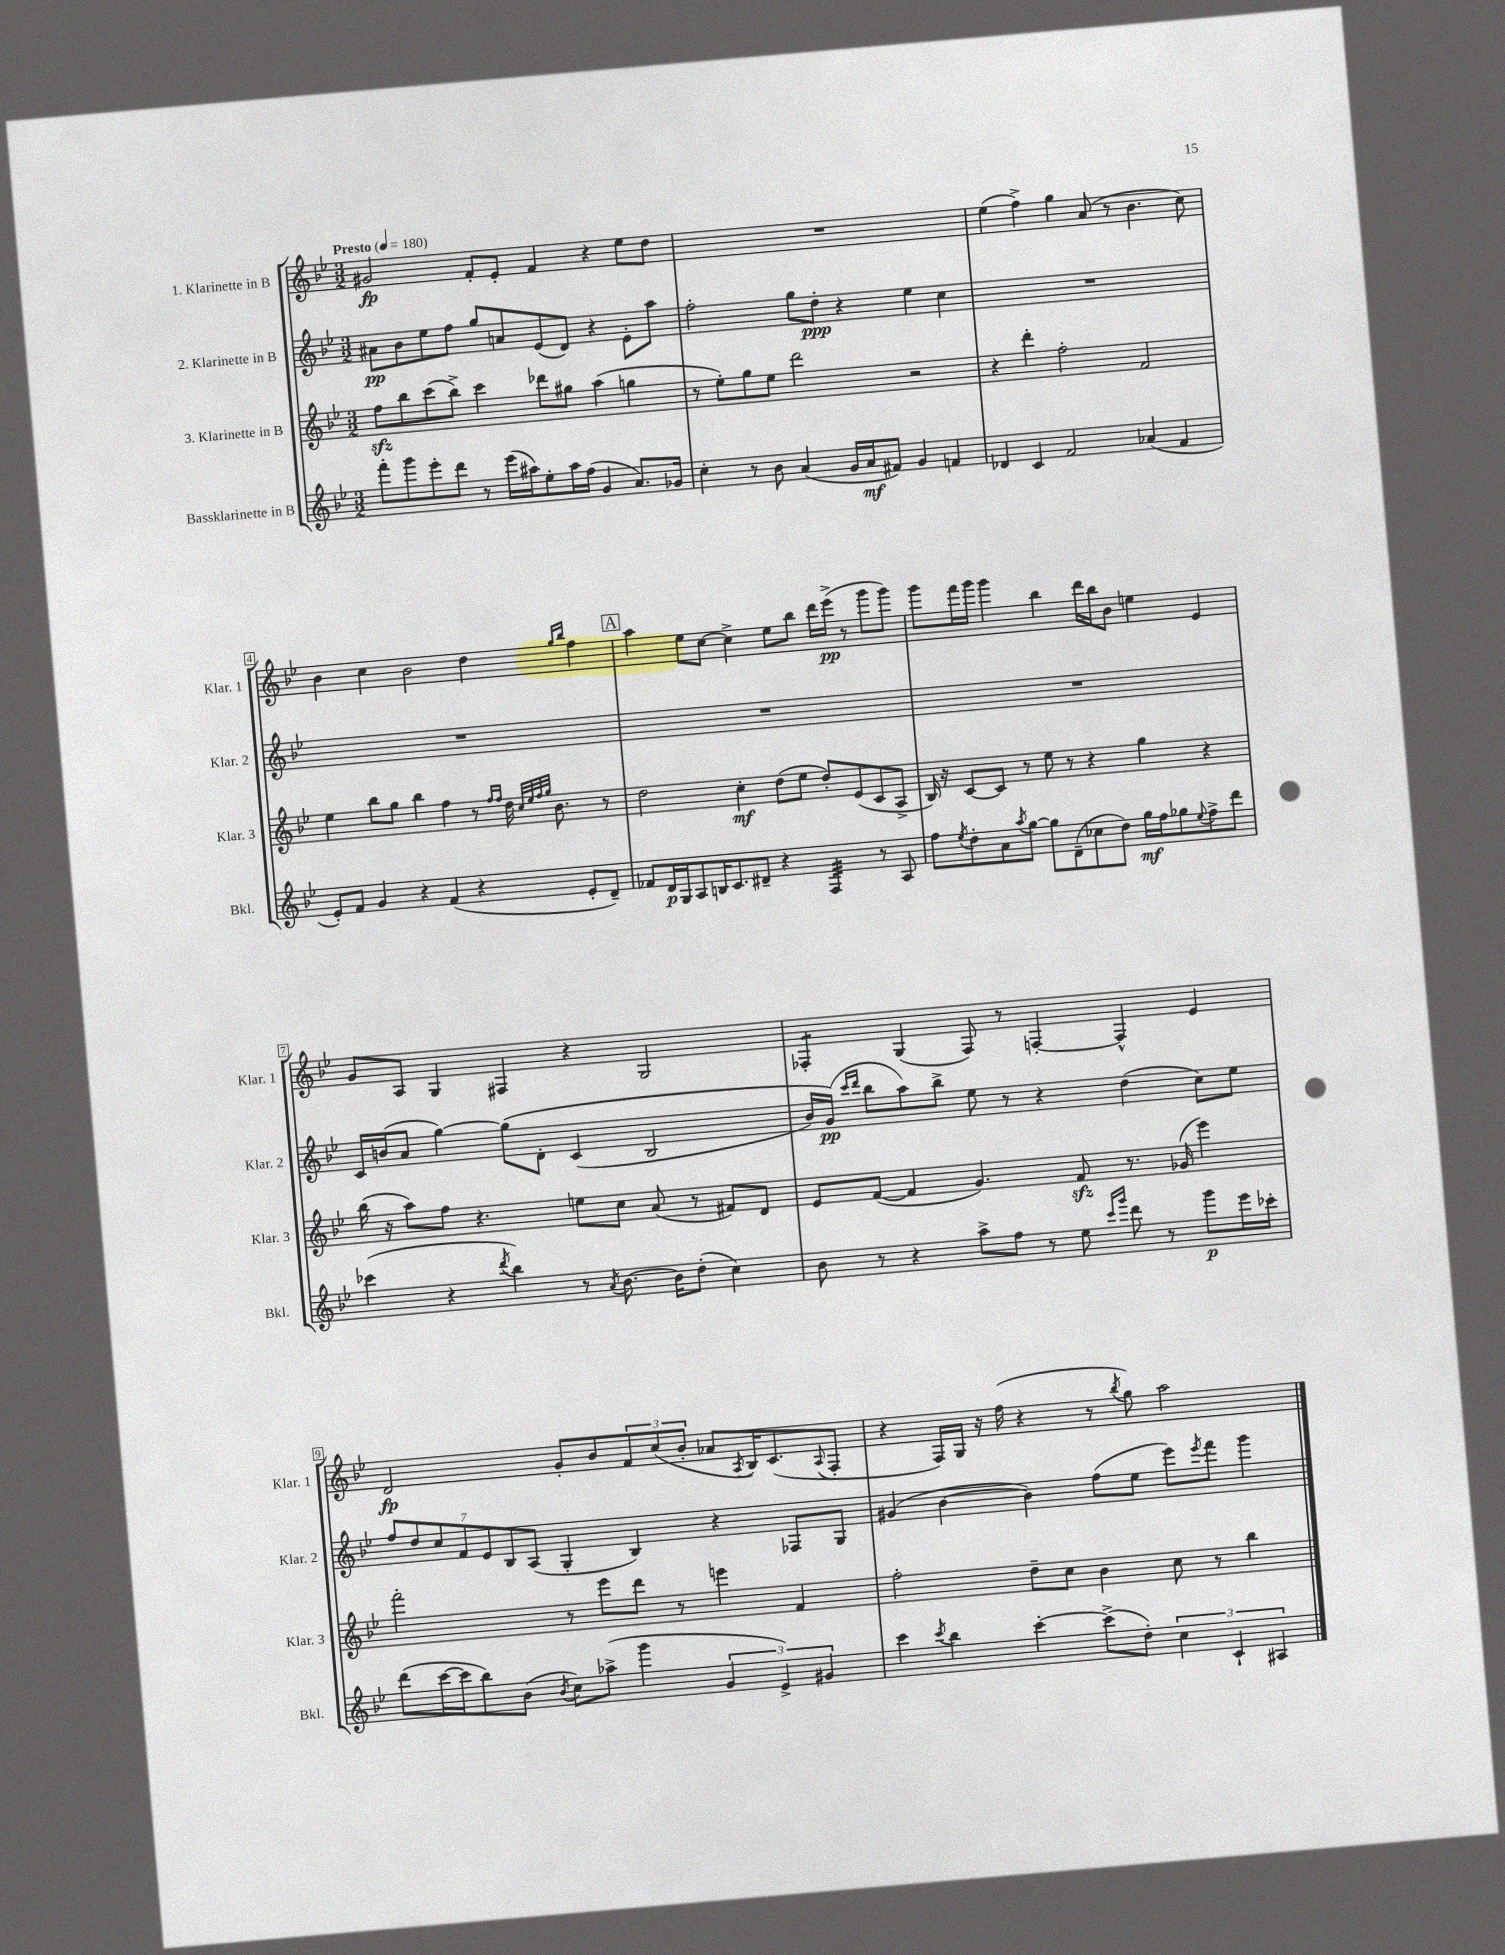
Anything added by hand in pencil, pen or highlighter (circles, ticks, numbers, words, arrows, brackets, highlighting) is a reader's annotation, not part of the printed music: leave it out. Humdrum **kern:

**kern	**kern	**kern	**kern
*staff4	*staff3	*staff2	*staff1
*clefG2	*clefG2	*clefG2	*clefG2
*k[b-e-]	*k[b-e-]	*k[b-e-]	*k[b-e-]
*M3/2	*M3/2	*M3/2	*M3/2
*MM180	*MM180	*MM180	*MM180
8fff'	8ff	8a#	2g#
8ggg	8bb-	8b-	.
8eee-'	(8ccc	8ee-	.
8ddd	8bb-^)	8ff	.
8r	4ccc	8gg	8f'
(16eee-	.	8a	8e-'
16aa#)	.	.	.
8ee-'	8ddd-	(8e-	4f
16aa#	8gg#	8d)	.
(16ff	.	.	.
4g	(4aa	4r	4r
8.a)	4gg	8e-'	8ee-
.	.	8aa	8dd
16g-	.	.	.
=	=	=	=
4cc'	8r	2ff'	1.r
.	8ee-')	.	.
8r	8gg	.	.
8b-	8ee-	.	.
(4a	2ddd	8gg	.
.	.	8dd'	.
16g	.	4r	.
16a	.	.	.
8f#)	.	.	.
4g	2r	4ee-	.
4f	.	4cc	.
=	=	=	=
4d-	4r	1.r	(4ee-
4c	4ddd'	.	4ff^)
2f	2ff'	.	4gg
.	.	.	(8a
.	.	.	8r
(4a-	2f	.	4.b-
4f	.	.	.
.	.	.	8cc)
=	=	=	=
8e-')	4ee-	1.r	4b-
8f	.	.	.
4g	8bb-	.	4cc
.	8gg	.	.
4r	4bb-	.	2b-
(4f	4ff	.	.
4r	8r	.	4dd
.	16qqff	.	.
.	16qqff	.	.
.	16dd	.	.
.	32qqcc	.	.
.	32qqee-	.	.
.	32qqff	.	.
.	32qqgg	.	.
.	8.b-	.	.
.	.	.	16qqgg
.	.	.	16qqbb-
8e-'	.	.	4ff
8d~)	8r	.	.
=	=	=	=
8f-	2dd	1.r	4aa
16d	.	.	.
16G	.	.	.
8A	.	.	8ee-
16B	.	.	[8cc
8.c	.	.	.
.	4cc'	.	4cc^]
8d#~	.	.	.
4r	(8dd	.	8ee-
.	8ee-	.	8bb-
4F	8dd')	.	16ddd
.	.	.	(16eee-^
.	(8e-	.	8r
8r	8c	.	8ggg
8A	8A^	.	8ggg)
=	=	=	=
8ff	16B-)	1.r	8ggg
.	16r	.	.
8qee-	.	.	.
8dd'	[8c	.	16fff
.	.	.	16ggg
8a	8c]	.	4ggg
8qaa	.	.	.
[8gg	8r	.	.
8gg]	8ee-	.	4bb-
(8d~	8r	.	.
8cc-	4r	.	16ddd
.	.	.	16bb-
8dd)	.	.	8b-
16gg	4gg	.	4ee
16ff	.	.	.
8gg-	.	.	.
8qqee-	.	.	.
8ff^	4r	.	4e-
8ddd	.	.	.
=	=	=	=
(4ccc-	(16bb-	16c	8g
.	16r	(16b	.
.	8aa)	8a	8A
4r	8ff	[4gg)	4G
.	4.r	.	.
8qddd	.	.	.
4bb-)	.	&(8gg]	4F#
.	.	8d'	.
8r	8ee	(4c	4r
8qa	.	.	.
[8.b-	8cc	.	.
.	(8a	2B-	2G
16b-]	.	.	.
(8dd'	8r	.	.
4cc)	8f#)	.	.
.	8d	.	.
=	=	=	=
8b-	8e-	16b-)	4F-'
.	.	(16g&)	.
.	.	16qqccc	.
.	.	16qqddd	.
8r	([8f	8bb-	.
4r	4f]	8aa)	(4G
.	.	8bb-^	.
8aa^	4.g)	8ee-	8F-)
8ff	.	8r	8r
8r	.	4r	[4F'
8ee-	8f	.	.
16qqccc	.	.	.
16qqggg	.	.	.
8ddd	8.r	(4dd	4F^^]
8r	.	.	.
.	(16g-	.	.
8ggg	4eee-)	8cc)	4e-
16eee-	.	8ee-	.
16ccc-'	.	.	.
=	=	=	=
(8ddd	2fff'	14ff	2d
.	.	14dd	.
[16ccc	.	.	.
.	.	14cc	.
16ccc]	.	.	.
.	.	14f	.
8bb-)	.	.	.
.	.	14e-	.
.	.	14B-	.
(8b-	.	.	.
.	.	(14A	.
8qb-	.	.	.
8cc)	8r	4G'	8g'
(8aa-^	8eee-	.	8b-
4ggg	8ddd	4B-)	12f
.	.	.	(12cc
.	8r	.	.
.	.	.	12b-'
6g	4eee	4r	8a-
.	.	.	8qA
.	.	.	16B-)
6e-^)	.	.	.
.	.	.	(8.c
.	4f	8F-	.
6g#	.	.	.
.	.	.	8qqA
.	.	8G	8F'
=	=	=	=
4ccc	2ff'	(4g#	4r
8qccc	.	.	.
4bb-	.	[4b-	16F)
.	.	.	16G
.	.	.	16r
.	.	.	(16ff
[4ccc'	8dd~	4b-])	4r
.	8cc	.	.
(8ccc^]	4b-	(8ff	8r
.	.	.	8qbb-
8dd')	.	8ee-	8gg)
6cc	8cc	8eee-)	2aa
.	.	8qeee-	.
.	8r	8fff	.
6c`	.	.	.
.	4bb-	4ggg	.
6A#	.	.	.
==	==	==	==
*-	*-	*-	*-
